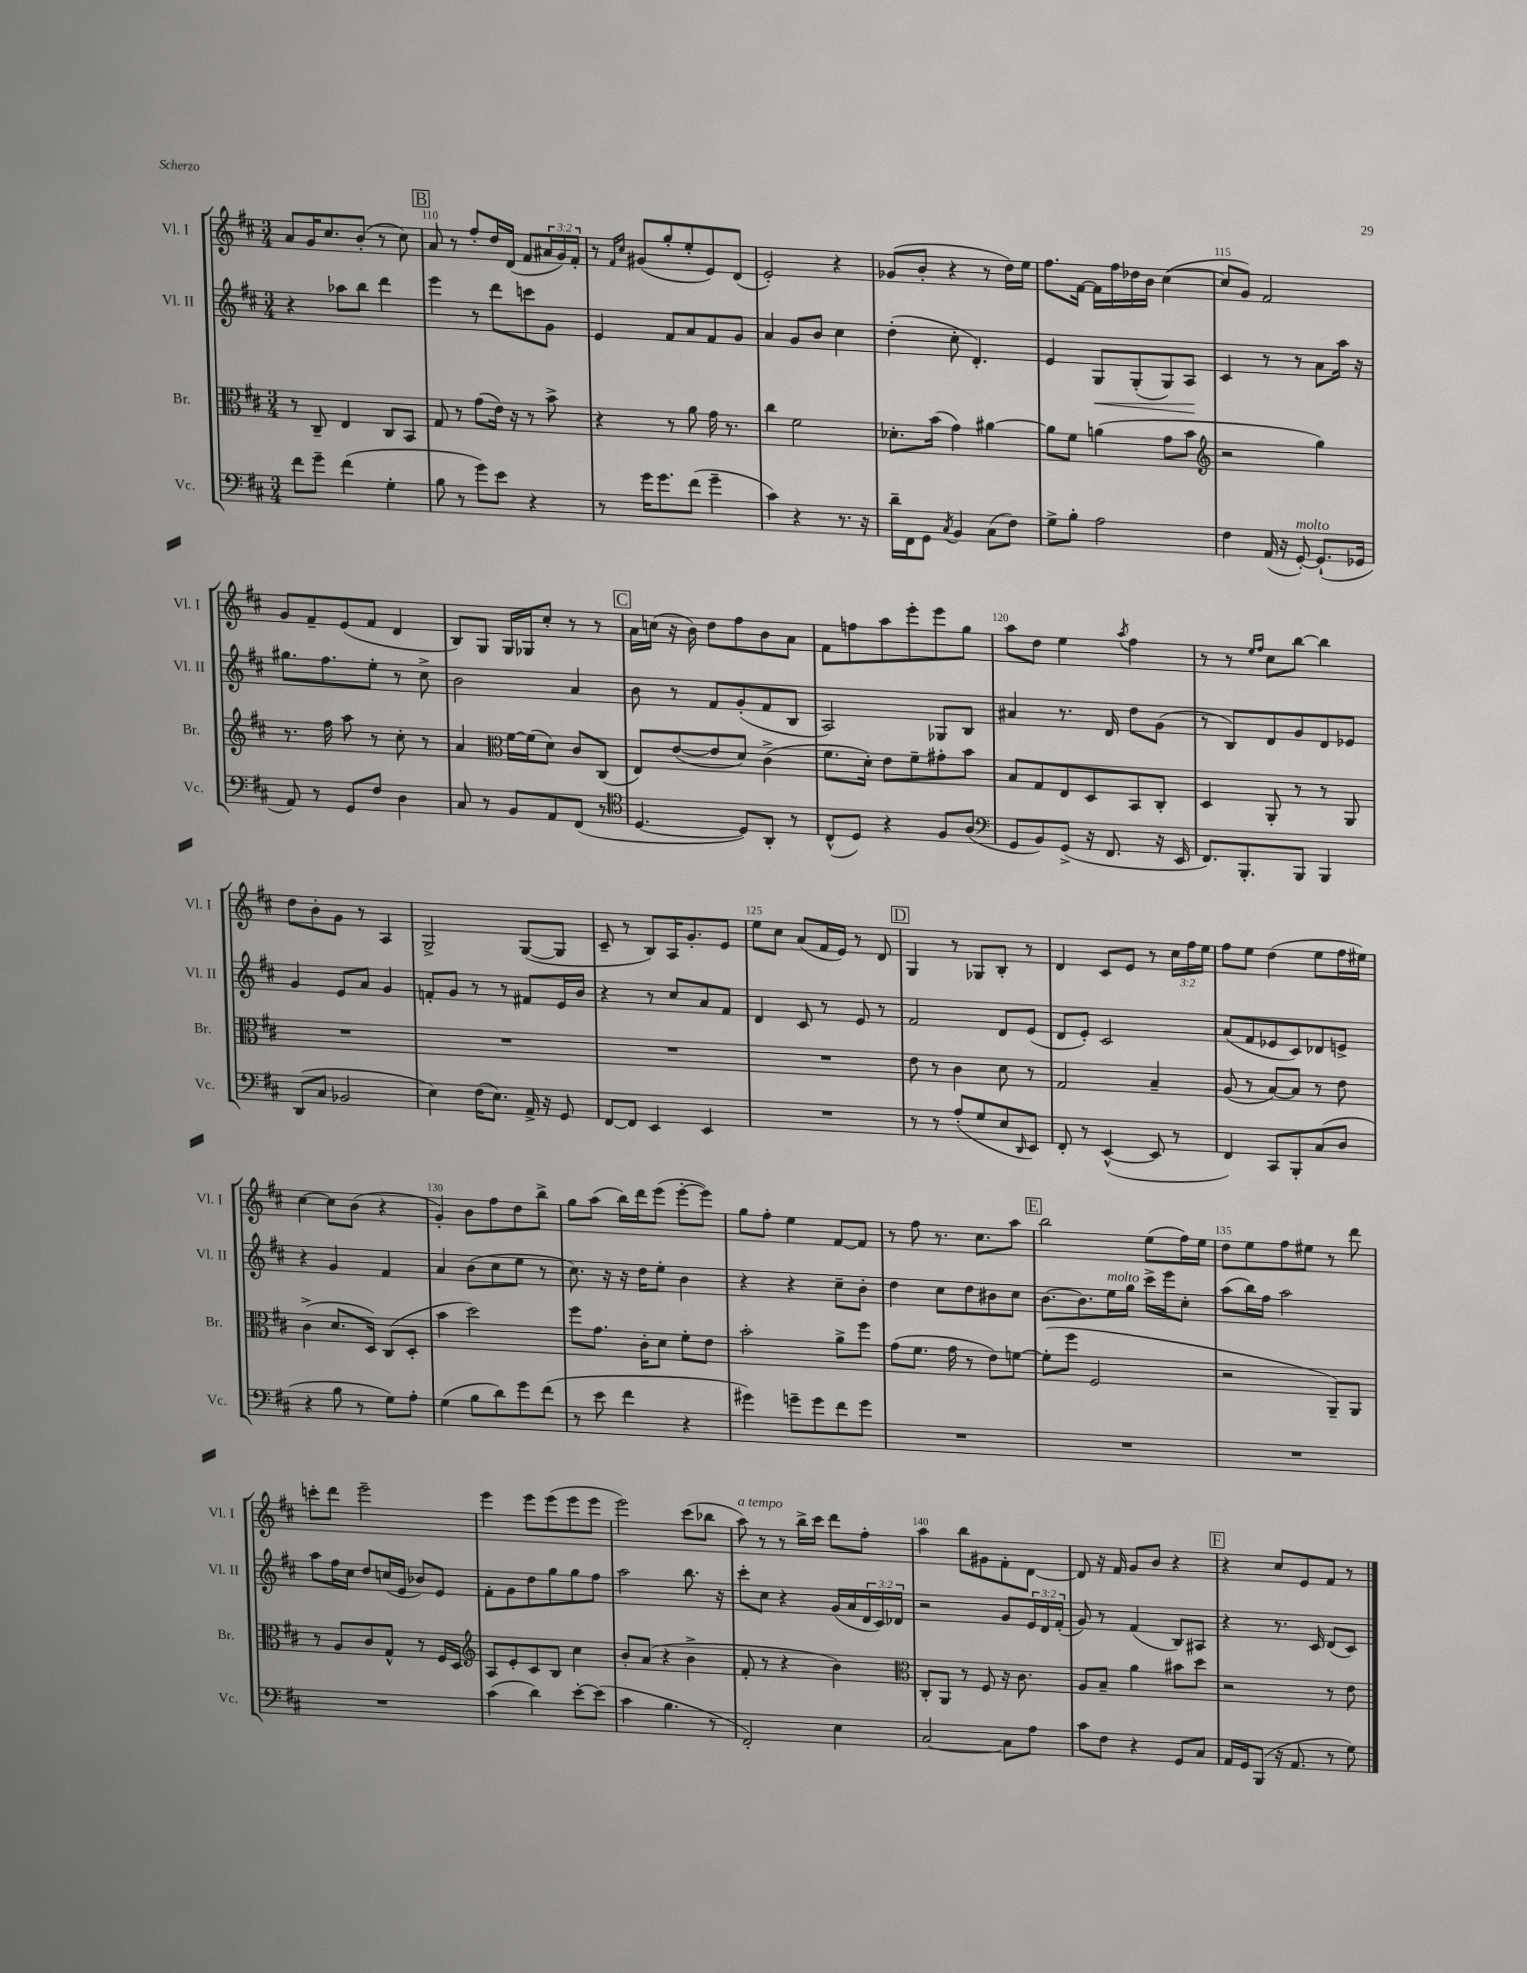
<<
\new StaffGroup <<
\new Staff = "s0" \with { instrumentName = "Vl. I" shortInstrumentName = "Vl. I" } {
    \clef treble \key d \major \numericTimeSignature \time 3/4 \override Staff.TupletNumber.text = #tuplet-number::calc-fraction-text
    a'8 g'16 cis''8. b'8-.( r8 cis''8) |
    \mark \markup { \box "B" } a'8 r8 fis''8-. d''16 d'16( fis'8 \tuplet 3/2 { ais'16 g'16) fis'16-. } |
    r8 \grace { fis'16 cis''16 } gis'8( g''8-. e''8-. e'8) d'8( |
    e'2-.) r4 |
    ges'8( b'8-. r4 r8 d''16) e''16 |
    fis''8. fis'16~ fis'16 fis''16 des''16 b'16 cis''4~( |
    cis''8 g'8) fis'2 |
    g'8 fis'8-- e'8( fis'8 d'4 |
    b8) g8 g16 ges16 cis''8-. r8 r8 |
    \mark \markup { \box "C" } a'16 c''16( r16 b'16) d''8 fis''8 b'8 a'8 |
    fis'8 f''8 a''8 e'''8-. e'''8 g''8 |
    a''8 d''8 e''4 \acciaccatura { a''8 } fis''4 |
    r8 r8 \grace { e''16 fis''16 } cis''8 b''8~ b''4 |
    d''8 b'8-. g'8 r8 a4 |
    g2-> g8~( g8 |
    cis'8-- r8 b8) a16 g'8.-. e'8 |
    e''8 cis''8 a'8( fis'16 e'16) r8 d'8 |
    \mark \markup { \box "D" } g4 r8 ges8 b8-. r8 |
    d'4 cis'8 e'8 r8 \tuplet 3/2 { cis''16 fis''16 e''16 } |
    fis''8 e''8 d''4( e''8 fis''16 eis''16) |
    cis''4~ cis''8 b'8( r4 |
    g'4-.) b'8 fis''8 d''8 b''8-> |
    g''8 a''8( b''16) d'''16 e'''8( e'''8~-. e'''8) |
    g''8 fis''8-. e''4 fis'8~ fis'8 |
    r8 fis''8 r8. cis''8. a''8 |
    \mark \markup { \box "E" } b''2 e''8( fis''16) e''16 |
    d''8 e''8 fis''8 eis''8 r8 d'''8 |
    c'''8-. d'''8 e'''2-- |
    e'''4 e'''8 e'''8( e'''8 e'''8 |
    e'''2) cis'''8( bes''8 |
    a''8^\markup { \italic "a tempo" }) r8 r8 b''16-> cis'''16 d'''8 fis''8-. |
    a''4 b''8 gis'8 fis'8-. d'8~ |
    d'8 r16 fis'16 g'8 b'8 r4 |
    \mark \markup { \box "F" } r4 cis''8 e'8 fis'8 r8 \bar "|." |
}
\new Staff = "s1" \with { instrumentName = "Vl. II" shortInstrumentName = "Vl. II" } {
    \clef treble \key d \major \numericTimeSignature \time 3/4 \override Staff.TupletNumber.text = #tuplet-number::calc-fraction-text
    r4 aes''8 b''8 d'''4 |
    \mark \markup { \box "B" } e'''4 r8 d'''8 c'''8 g'8 |
    e'4 fis'8 a'8 fis'8 g'8 |
    a'4 g'8 b'8 cis''4 |
    d''4-.( cis''8-. d'4.-.) |
    e'4 g8\< g8-.( g8) a8\! |
    cis'4 r8 r8 a'8 a''16 r16 |
    gis''8. fis''8. e''8-. r8 cis''8-> |
    b'2 a'4 |
    \mark \markup { \box "C" } b'8 r8 fis'8 g'8-.( fis'8 b8 |
    a2) ges8 b8 |
    ais'4 r8. d'16 d''8 g'8( |
    r8 b8) d'8 g'8 d'8 ees'8 |
    g'4 e'8 a'8 g'4 |
    f'8-. g'8 r8 r8 fis'8 e'16 b'16 |
    r4 r8 cis''8 a'8 fis'8 |
    d'4 cis'8 r8 e'8 r8 |
    \mark \markup { \box "D" } fis'2 d'8 e'8( |
    d'8 e'8-.) cis'2 |
    a'8( fis'8 ees'8 cis'8) des'8 e'8-> |
    r4 g'4 fis'4 |
    a'4 b'8( cis''8 e''8 r8 |
    cis''8.) r16 r16 d''16 e''8-. b'4 |
    r4 r4 cis''8-- b'8-. |
    d''4 cis''8 d''8 bis'8 cis''8 |
    \mark \markup { \box "E" } b'8.~ b'8. e''16^\markup { \italic "molto" } g''16 cis'''16-> e'''16 cis''8-. |
    a''8( b''16) fis''16 a''2 |
    a''8 fis''16 cis''16 d''8 c''16( e'16 bes'8) e'8 |
    fis'8-. g'8 d''8 g''8 g''8 fis''8 |
    a''2 b''8. r16 |
    cis'''8-. cis''8 r4 g'16( a'16 \tuplet 3/2 { d'16 cis'16) des'16 } |
    r2 g'8 \tuplet 3/2 { e'16 d'16 fis'16-.( } |
    g'8) r8 fis'4( b8) ais8 |
    \mark \markup { \box "F" } r4 r8. cis'16 d'8( cis'8) \bar "|." |
}
\new Staff = "s2" \with { instrumentName = "Br." shortInstrumentName = "Br." } {
    \clef alto \key d \major \numericTimeSignature \time 3/4
    r8 cis8-- e4 cis8 b,8 |
    \mark \markup { \box "B" } g8 r8 g'8( e'16) r16 r8 b'8-> |
    r4 r8 a'8 g'16 r8. |
    cis''4 fis'2 |
    des'8.-. b'16( g'4) ais'4~ |
    ais'8 fis'8 a'4( g'8 b'8 |
    \clef treble r2 g''4) |
    r8. fis''16 a''8 r8 cis''8-. r8 |
    a'4 \clef alto fis'16~ fis'16( d'8) cis'8 cis8( |
    \mark \markup { \box "C" } e8) e'8~( e'8 d'8) cis'4->( |
    fis'8. d'16-.) e'8 fis'8-- gis'8-. b'8 |
    b8 g8 e8 d8 b,8 cis8-. |
    d4 a,8-. r8 r8 a,8 |
    R2. |
    R2. |
    R2. |
    R2. |
    \mark \markup { \box "D" } e'8 r8 cis'4 d'8 r8 |
    g2 b4-- |
    a8( r8 b8~) b8 r8 e'8 |
    cis'4->( d'8. d16) cis8( d8-. |
    b'4 d''2) |
    fis''8 g'8. cis'16-. d'8 fis'8-. e'8 |
    b'2-. a'8-> fis''8 |
    g'8( fis'8. g'16 r8 e'8) f'8~ |
    \mark \markup { \box "E" } f'8-.( fis''8 fis2 |
    r2 a,8--) a,8 |
    r8 a8 cis'8 g8-^ r8 fis16 d16 |
    \clef treble a8 e'8-. cis'8 b8 cis''4 |
    b'8-. a'8( r4 b'4-> |
    fis'8-. r8 r4 b'4) |
    \clef alto cis8-. a,8 r8 fis8 r16 cis'8. |
    a8 b8-- a'4 bis'8 d''8 |
    \mark \markup { \box "F" } r2 r8 e'8 \bar "|." |
}
\new Staff = "s3" \with { instrumentName = "Vc." shortInstrumentName = "Vc." } {
    \clef bass \key d \major \numericTimeSignature \time 3/4
    fis'8 g'8-- fis'4( g4-. |
    \mark \markup { \box "B" } b8 r8 g'8) e'8 r4 |
    r8 g'16 g'8. fis'8( g'4-- |
    cis'4) r4 r8. r16 |
    d'16-- fis,16 g,8 \acciaccatura { cis8 } b,4 cis8( fis8) |
    g8-> b8-. a2 |
    fis4 a,16( r16 g,8~-.^\markup { \italic "molto" }) g,8.-!( ges,16 |
    a,8) r8 g,8 fis8 d4 |
    cis8 r8 b,8 a,8 fis,8( r8 |
    \mark \markup { \box "C" } \clef tenor d4.~ d8) a,8-. r8 |
    cis8-^( d8) r4 fis8 a8( |
    \clef bass g,8 b,8) g,8->( r16 fis,8. r16 e,16 |
    fis,8.) b,,8.-. b,,8 b,,4 |
    d,8( cis8 bes,2 |
    e4) fis16( e8.) a,16-> r16 g,8 |
    fis,8~ fis,8 e,4 e,4 |
    R2. |
    \mark \markup { \box "D" } r8 r8 a8-.( g8 e8 \grace { d,16 } e,8) |
    fis,8-. r8 e,4~-^( e,8 r8 |
    fis,4) cis,8 b,,8-. cis8( d8 |
    r4 b8 r8 g8) a8-. |
    g4( b8 d'8) g'8 fis'8( |
    r8 e'8 fis'4 r4 |
    gis'4) g'8-- g'8 fis'8 g'8 |
    R2. |
    \mark \markup { \box "E" } R2. |
    R2. |
    R2. |
    cis'4( d'4) e'8~-. e'8( |
    cis'4 b4. r8 |
    fis,2-.) e4 |
    cis2~ cis8 a8 |
    cis'8 fis8 r4 g,8 cis8 |
    \mark \markup { \box "F" } a,16 g,16 b,,8( r16 a,8. r8 g8) \bar "|." |
}
>>
>>
\layout { \context { \Score currentBarNumber = #109 \override BarNumber.break-visibility = ##(#f #t #t) barNumberVisibility = #(every-nth-bar-number-visible 5) } }
